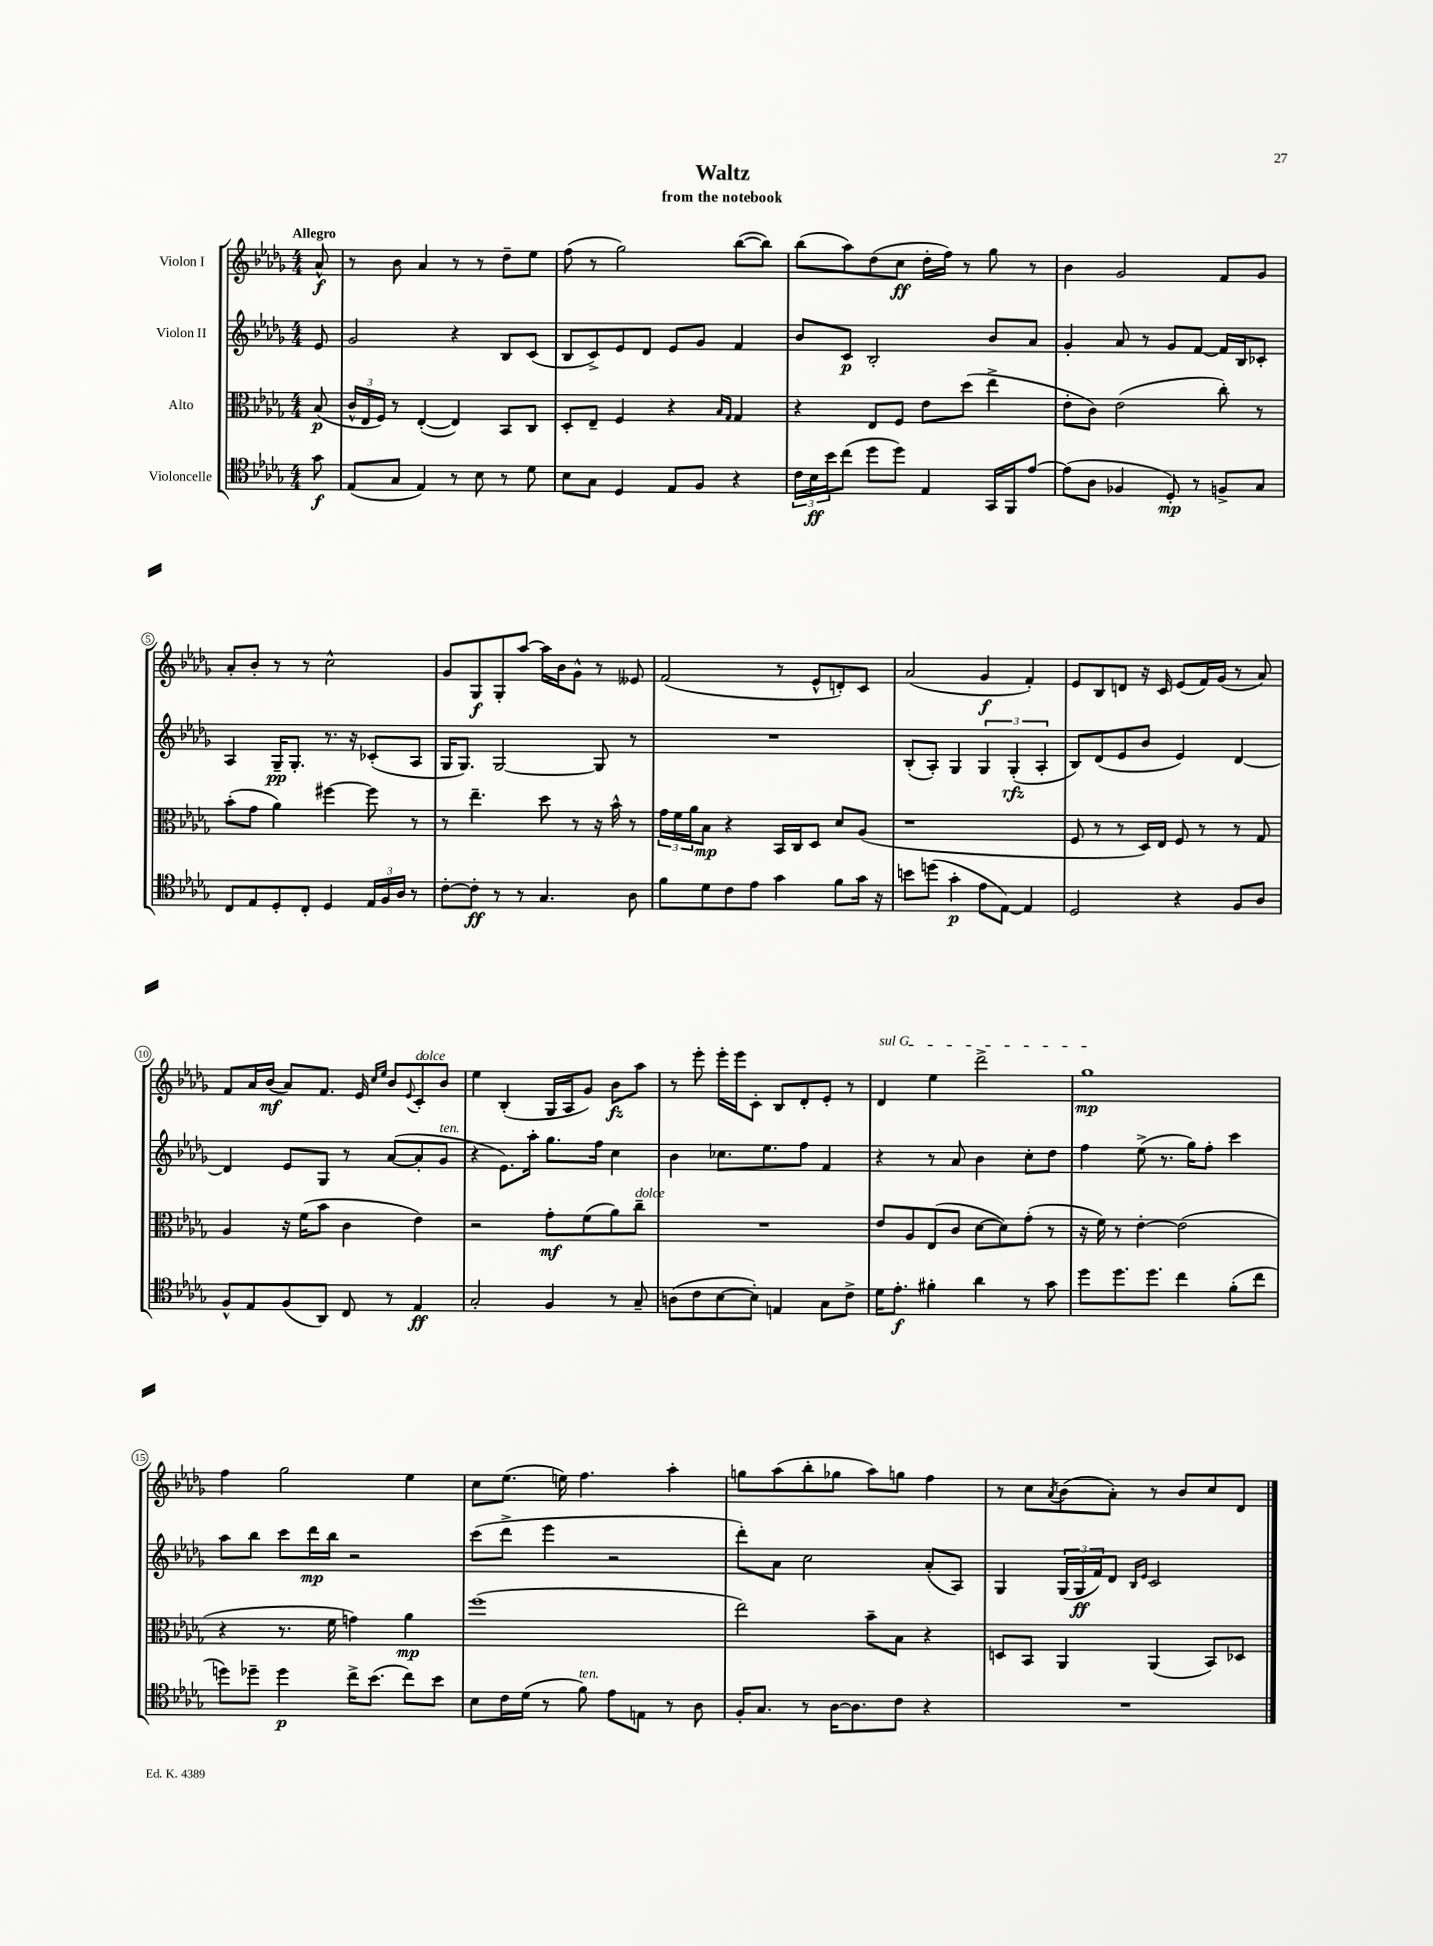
\header { title = "Waltz" subtitle = "from the notebook" }
<<
\new StaffGroup <<
\new Staff = "s0" \with { instrumentName = "Violon I" } {
    \clef treble \key des \major \numericTimeSignature \time 4/4 \partial 8 \tempo "Allegro"
    aes'8-^\f |
    r8 bes'8 aes'4 r8 r8 des''8-- ees''8 |
    f''8( r8 ges''2) bes''8~( bes''8) |
    bes''8( aes''8) des''8( c''8\ff des''16-. f''16) r8 ges''8 r8 |
    bes'4 ges'2 f'8 ges'8 |
    aes'8-. bes'8-. r8 r8 c''2-^ |
    ges'8 ges8\f ges8-. aes''8~ aes''16 bes'16 ges'8-^ r8 eeses'8 |
    f'2( r8 ees'8-^ d'8-.) c'8 |
    aes'2( ges'4\f f'4-.) |
    ees'8 bes8 d'8 r16 c'16 ees'8( f'16) ges'16( r8 aes'8) |
    f'8 aes'16 bes'16\mf( aes'8) f'8. ees'16 \grace { c''16 ees''16 } bes'8 \appoggiatura { ees'8 } c'8-.^\markup { \italic "dolce" } bes'8 |
    ees''4 bes4-.( ges16 aes16 ges'8) bes'8\fz aes''8 |
    r8 ees'''8-. ees'''16-. ees'''16 c'8-. bes8 des'8-. ees'8-. r8 |
    \once \override TextSpanner.bound-details.left.text = \markup { \italic "sul G" } des'4\startTextSpan ees''4 des'''2-> |
    ges''1\mp\stopTextSpan |
    f''4 ges''2 ees''4 |
    c''8 ees''8.( e''16) f''4. aes''4-. |
    g''8 aes''8( bes''8-. ges''8 aes''8) g''8 f''4 |
    r8 c''8 \acciaccatura { aes'8 } bes'8( aes'8-.) r8 bes'8 c''8 des'8 \bar "|." |
}
\new Staff = "s1" \with { instrumentName = "Violon II" } {
    \clef treble \key des \major \numericTimeSignature \time 4/4 \partial 8
    ees'8 |
    ges'2 r4 bes8 c'8( |
    bes8 c'8->) ees'8 des'8 ees'8 ges'8 f'4 |
    bes'8 c'8\p bes2-. bes'8 aes'8 |
    ges'4-. aes'8 r8 ges'8 f'8~ f'16 bes16 ces'8-. |
    aes4 ges16--\pp ges8.-. r8. r16 ces'8-.( aes8 |
    ges16 ges8.) ges2~ ges8 r8 |
    R1 |
    bes8-.( aes8-.) ges4 \tuplet 3/2 { ges4 ges4-.\rfz( aes4-. } |
    bes8) des'8( ees'8 bes'8 ees'4) des'4~ |
    des'4 ees'8 ges8 r8 aes'8~( aes'8-. ges'8^\markup { \italic "ten." } |
    r4 ees'8.) aes''16-. ges''8. f''16 c''4 |
    bes'4 ces''8. ees''8. f''8 f'4 |
    r4 r8 aes'8 bes'4 c''8-. des''8 |
    f''4 ees''8->( r8. ges''16) f''8-. c'''4 |
    aes''8 bes''8 c'''8 des'''16\mp bes''16 r2 |
    c'''8( des'''8-> ees'''4 r2 |
    des'''8-.) aes'8 c''2 aes'8-.( aes8) |
    ges4 \tuplet 3/2 { ges16( ges16\ff f'16) } des'8 \grace { bes16 ees'16 } c'2 \bar "|." |
}
\new Staff = "s2" \with { instrumentName = "Alto" } {
    \clef alto \key des \major \numericTimeSignature \time 4/4 \partial 8
    bes8\p( |
    \tuplet 3/2 { c'16-^ ees16 f16) } r8 ees4~-.( ees4) bes,8 c8 |
    des8-. ees8-- f4 r4 \grace { bes16 ges16 } ges4 |
    r4 ees8 f8 ees'8 des''8( ees''4-> |
    ees'8-. c'8) ees'2( c''8-.) r8 |
    bes'8-.( ges'8 aes'4) fis''4~ fis''8 r8 |
    r8 ees''4.-- des''8 r8 r16 bes'16-^ r8 |
    \tuplet 3/2 { ges'16 f'16 aes'16 } bes8\mp r4 bes,16 c16 des8 des'8 aes8( |
    r1 |
    f8 r8 r8 des16) ees16 f8 r8 r8 ges8 |
    aes4 r16 f'16( bes'8 c'4 ees'4) |
    r2 ges'8-.\mf f'8( aes'8) c''8--^\markup { \italic "dolce" } |
    R1 |
    ees'8 aes8 ees8( c'8 des'8~ des'8) ges'8-.( r8 |
    r16 f'16) r8 ees'4~-. ees'2( |
    r4 r8. f'16 g'4) aes'4\mp |
    f''1( |
    ees''2) bes'8-- bes8 r4 |
    d8 bes,8 aes,4 aes,4( bes,8) des8 \bar "|." |
}
\new Staff = "s3" \with { instrumentName = "Violoncelle" } {
    \clef tenor \key des \major \numericTimeSignature \time 4/4 \partial 8
    ges'8\f |
    ees8( ges8 ees4) r8 bes8 r8 des'8 |
    bes8 ges8 des4 ees8 f8 r4 |
    \tuplet 3/2 { c'16 bes16\ff bes'16 } c''8( des''8 des''8) ees4 ges,16 f,16 ees'8~ |
    ees'8( aes8 fes4 des8-.\mp) r8 f8-> ges8 |
    c8 ees8 des8-. c8-. des4 \tuplet 3/2 { ees16 f16 aes16 } r8 |
    c'8~-. c'8-.\ff r8 r8 ges4. aes8 |
    f'8 des'8 c'8 ees'8 ges'4 f'8 ges'16 r16 |
    b'8 d''8( ges'4-.\p ees'8 ees8~) ees4 |
    des2 r4 f8 aes8 |
    f8-^ ees8 f8( aes,8) c8 r8 ees4\ff |
    ges2-. f4 r8 ges8-- |
    a8( c'8 bes8~ bes8-.) e4 ges8 c'8-> |
    des'16 ees'8.-.\f fis'4-. aes'4 r8 ges'8 |
    des''8 des''8. des''8. c''4 f'8-.( c''8 |
    d''8) des''8-- des''4\p c''16-> bes'8.( c''8) bes'8 |
    bes8 c'16 des'16( r8 f'8^\markup { \italic "ten." }) ees'8 e8 r8 aes8 |
    f16-. ges8. r8 aes16~ aes8. c'8 r4 |
    R1 \bar "|." |
}
>>
>>
\layout { \context { \Score \override BarNumber.stencil = #(make-stencil-circler 0.1 0.3 ly:text-interface::print) } }
